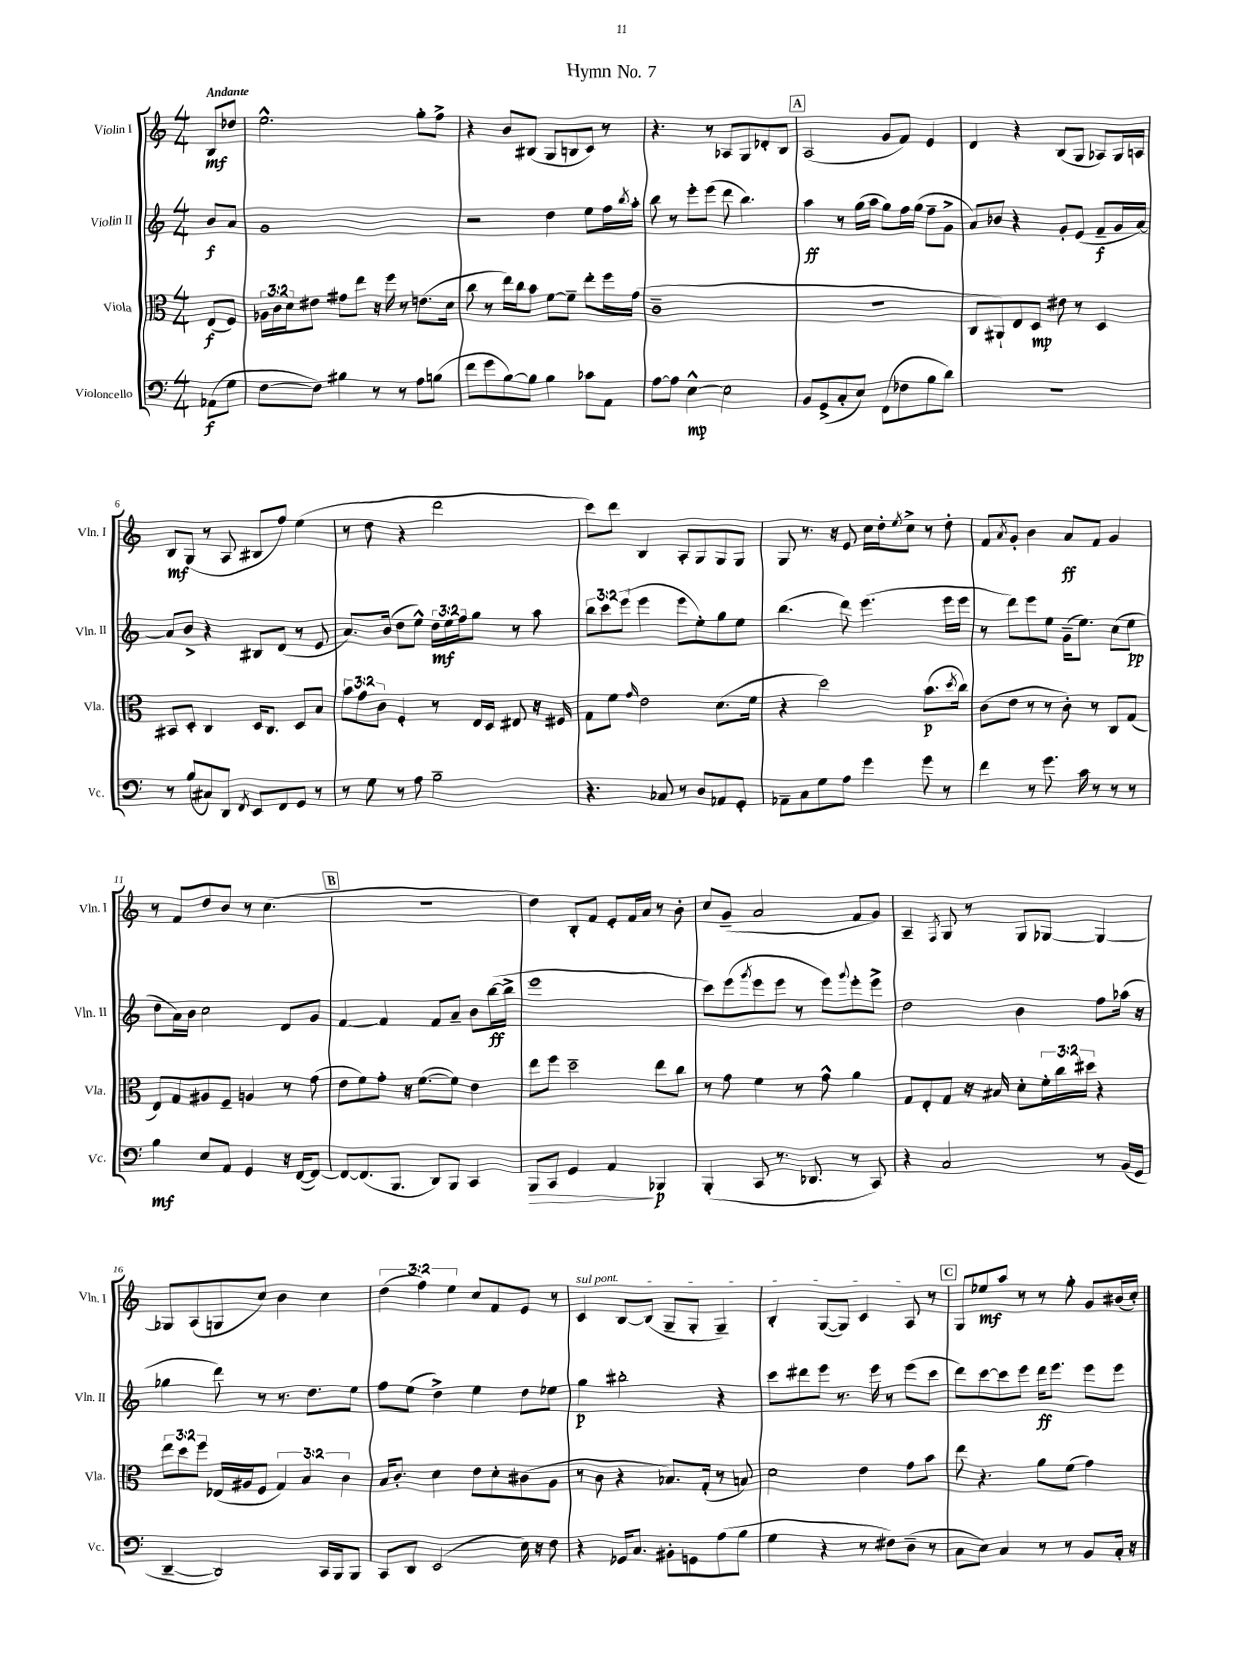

**kern	**kern	**kern	**kern
*staff4	*staff3	*staff2	*staff1
*clefF4	*clefC3	*clefG2	*clefG2
*k[]	*k[]	*k[]	*k[]
*M4/4	*M4/4	*M4/4	*M4/4
(8AA-	(8E	8b	8B
8G	8F)	8a	8dd-
=	=	=	=
[8F	24A-	1g	2.ee^^
.	24c	.	.
.	24d	.	.
8F])	8e#	.	.
4B#	8g#	.	.
.	8ee	.	.
8r	16r	.	.
.	16ff	.	.
8r	8r	.	.
8A	(8.e	.	8gg'
(8B	.	.	8ff^
.	16d	.	.
=	=	=	=
8f	8cc	2r	4r
8g	8r	.	.
[8B)	16ee)	.	8b
.	16cc	.	.
8B]	8b	.	(8B#
4B	[8f	4dd	8G
.	8f~]	.	8B
8c-	8ee'	8ee	8c)
8AA	16ff	16ff	8r
.	.	8qbb	.
.	(16g	16aa'	.
=	=	=	=
[8A	1c~	8bb	4.r
8A]	.	8r	.
[4E^^	.	8eee'	.
.	.	(8eee	8r
2E]	.	8ddd	8A-
.	.	4.bb)	8G
.	.	.	8d-'
.	.	.	8B
=	=	=	=
8BB	1r	4aa	(2A
(8GG^	.	.	.
8C'	.	8r	.
8E)	.	(16gg	.
.	.	16aa	.
(8FF	.	8gg)	8g
8F-	.	16ff	8f)
.	.	(16gg	.
8B	.	8ff~	4e
8d)	.	8g^	.
=	=	=	=
1r	8C	8a)	4d
.	8AA#`)	8b-	.
.	8E	4r	4r
.	8D	.	.
.	8e#	8g'	(8B
.	8r	(8e	8G
.	4D	8f~	8A-)
.	.	16g	16G
.	.	[16a)	16A
=	=	=	=
8r	8BB#	8a]	8B
(8B	8D'	8b^	(8G
8C#)	4C	4r	8r
8DD	.	.	8A
8qFF	.	.	.
8EE	16D	8B#	8B#
.	8.C	.	.
8FF	.	(8d	8ff)
8GG	8D	8r	(4ee
8r	8B	8e	.
=	=	=	=
8r	12b	8.a)	8r
.	12g	.	.
8G	.	.	8dd
.	12c	.	.
.	.	(16b	.
8r	4F'	8dd	4r
8A	.	8ee^^)	.
2B~	8r	24dd	2ddd
.	.	24ee	.
.	.	24ff	.
.	16E	8gg	.
.	16D	.	.
.	8E#	8r	.
.	16r	8aa	.
.	16F#	.	.
=	=	=	=
4.r	8G	12bb	8ccc)
.	.	12ccc	.
.	8f	.	8ddd
.	.	(12eee	.
.	16qqg	.	.
.	2e	4eee	4B
8C-	.	.	.
8r	.	8eee	8A'
8D	.	8ee')	8G
8AA-	(8.d	8gg	8G
8GG'	.	8ee	8G
.	16f	.	.
=	=	=	=
8AA-~	4r	(4.bb	8G
8C	.	.	8.r
8G	2dd)	.	.
.	.	.	16r
8A	.	8ddd)	8e
4g	.	(4.eee	16cc
.	.	.	16dd'
.	.	.	8qee
.	.	.	8cc^
8g	(8.b	.	8r
8r	.	16eee	8dd'
.	8qdd	.	.
.	16cc)	16eee	.
=	=	=	=
4f	(8c	8r	8f
.	.	.	8qa
.	8e	8ddd)	8g'
8r	8r	8eee	4b
8.g	8r	8ee	.
.	8c')	(16g~	8a
16c	.	8.ee)	.
8r	8r	.	8f
8r	8C	(8cc	4g
8r	(8G	8ee	.
=	=	=	=
4B	8E)	8dd	8r
.	8G	16a)	8f
.	.	16b	.
8E	8A#	2cc	8dd
8AA	8F~	.	8b
4GG	4A	.	8r
.	.	.	(4.cc
16r	8r	8d	.
([16FF	.	.	.
8FF_)	(8g	8g	.
=	=	=	=
8FF_	8e	[4f	1r
(8.FF]	8f)	.	.
.	8g'	4f]	.
8.BBB	.	.	.
.	16r	.	.
.	([8.f	.	.
8DD)	.	8f	.
8BBB	8f])	8a~	.
4CC	4e	8b	.
.	.	([16bb	.
.	.	16bb^]	.
=	=	=	=
8BBB	8ee	1eee	4dd)
8CC	8ff	.	.
4GG	2dd~	.	8B'
.	.	.	8f
4AA	.	.	8e'
.	.	.	16f
.	.	.	16a
4BBB-	8ee	.	8r
.	8cc	.	8b'
=	=	=	=
(4BBB'	8r	8ccc)	8cc
.	8g	(8eee	(8g~
.	.	8qggg	.
8CC	4f	8eee	2a
8.r	.	8eee	.
.	8r	8r	.
8.DD-	.	.	.
.	8g^^	8eee)	.
.	.	8qqggg	.
8r	4a	8eee'	8f
8CC)	.	8eee^	8g)
=	=	=	=
4r	8G	2dd	4A~
.	8E'	.	.
.	.	.	8qF
2C	8G	.	8G
.	16r	.	8r
.	16B#	.	.
.	8d'	4b	8G
.	24f'	.	[8G-
.	24cc	.	.
.	24dd#	.	.
8r	4r	8ff	4G-_
(16BB	.	(16aa-	.
16GG	.	16r	.
=	=	=	=
[4DD~	12ee	4gg-	8G-]
.	12dd	.	.
.	.	.	(8A
.	12ff	.	.
2DD])	(16E-	8ddd)	8G
.	16A#	.	.
.	8F	8r	8cc)
.	6G)	8.r	4b
.	6B	.	.
.	.	8.dd	.
16CC	.	.	4cc
16BBB	.	.	.
.	6c	.	.
8BBB	.	8ee	.
=	=	=	=
8CC	16B	8ff	(6dd
.	8.c'	.	.
8DD	.	(8ee	.
.	.	.	6ff)
(2EE	4d	4dd^)	.
.	.	.	6ee
.	8e	4ee	8cc
.	8d'	.	8f
16E)	(8c#	8dd	8e
16r	.	.	.
8F	8A	8ee-	8r
=	=	=	=
4r	8r	4gg	4c
.	8c	.	.
16GG-	4r	2bb#'	[8B
8.C	.	.	.
.	.	.	(8B]
8BB#'	8.B-)	.	8G~
8GG	.	.	8G'
.	(16G'	.	.
(8A	8r	4r	4G~)
8B	8B)	.	.
=	=	=	=
4G	2d	8ccc	4B'
.	.	8ddd#	.
4r	.	8eee	([8G
.	.	8.r	8G])
8r	4e	.	4c
.	.	16eee	.
8F#)	.	8r	.
(8D~	8g	(8eee	8A
8r	8b	8ccc	8r
=	=	=	=
8C	8ee	8ddd)	8G
8E)	4.r	[8ccc	8ee-
4C	.	8ccc]	8aa
.	.	8eee	8r
8r	8a	16ddd	8r
.	.	8.eee	.
8r	(8f	.	8gg'
8BB	4g)	8eee	8g
16C'	.	8eee	(16b#
16r	.	.	16cc')
==	==	==	==
*-	*-	*-	*-
